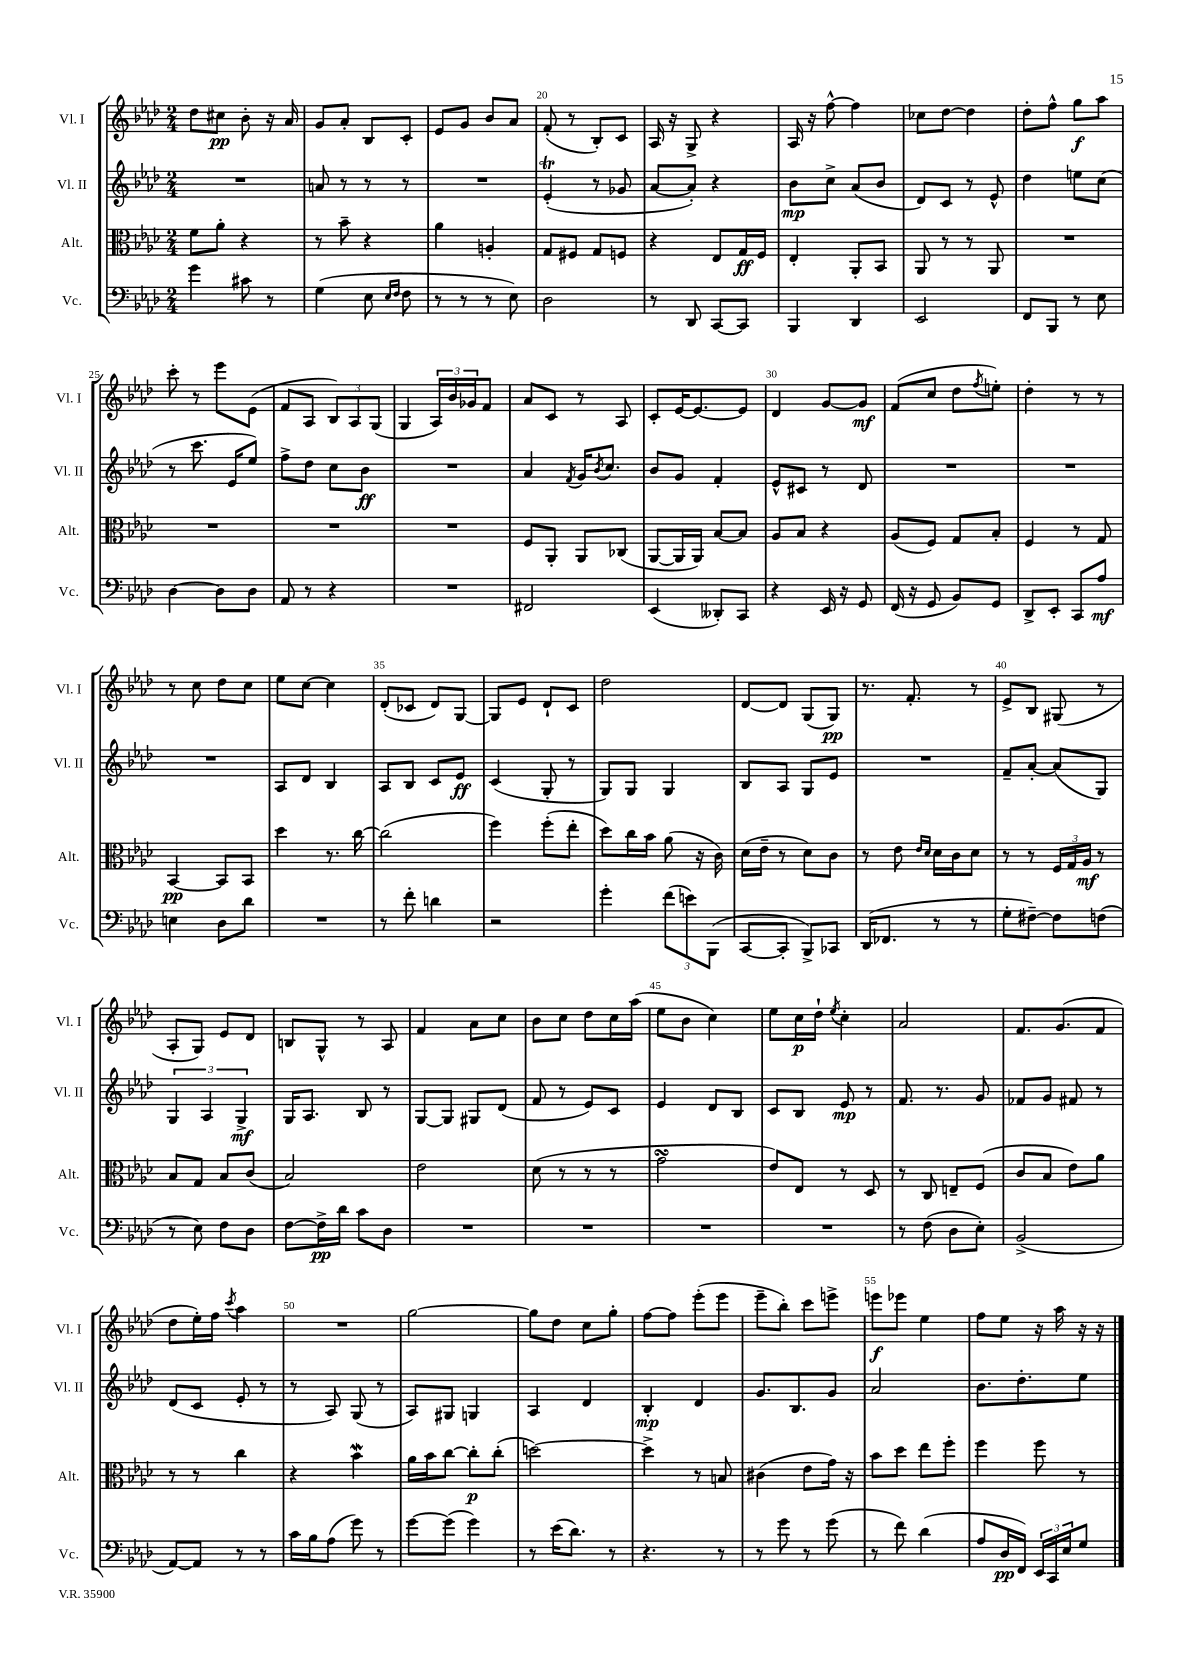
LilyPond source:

<<
\new StaffGroup <<
\new Staff = "s0" \with { instrumentName = "Vl. I" shortInstrumentName = "Vl. I" } {
    \clef treble \key aes \major \numericTimeSignature \time 2/4
    des''8 cis''8\pp bes'8-. r16 aes'16 |
    g'8 aes'8-. bes8 c'8-. |
    ees'8 g'8 bes'8 aes'8 |
    f'8-.( r8 bes8-.) c'8 |
    aes16 r16 g8-> r4 |
    aes16 r16 f''8~-^ f''4 |
    ces''8 des''8~ des''4 |
    des''8-. f''8-^ g''8\f aes''8 |
    c'''8-. r8 ees'''8 ees'8( |
    f'8 aes8 \tuplet 3/2 { bes8) aes8 g8( } |
    g4 \tuplet 3/2 { aes16) bes'16 ges'16 } f'8 |
    aes'8 c'8 r8 aes8 |
    c'8-. ees'16~ ees'8.~ ees'8 |
    des'4 g'8~ g'8\mf |
    f'8( c''8 des''8 \acciaccatura { f''8 } e''8-.) |
    des''4-. r8 r8 |
    r8 c''8 des''8 c''8 |
    ees''8 c''8~ c''4 |
    des'8-.( ces'8 des'8) g8~ |
    g8 ees'8 des'8-! c'8 |
    des''2 |
    des'8~ des'8 g8( g8\pp) |
    r8. f'8.-. r8 |
    ees'8-> bes8 gis8( r8 |
    aes8-. g8) ees'8 des'8 |
    b8 g8-^ r8 aes8 |
    f'4 aes'8 c''8 |
    bes'8 c''8 des''8 c''16 aes''16( |
    ees''8 bes'8 c''4) |
    ees''8 c''16\p des''16-! \acciaccatura { ees''8 } c''4-. |
    aes'2 |
    f'8. g'8.( f'8 |
    des''8 ees''16-.) f''16 \acciaccatura { c'''8 } aes''4 |
    R2 |
    g''2~ |
    g''8 des''8 c''8 g''8-. |
    f''8~ f''8 ees'''8-.( ees'''8 |
    ees'''8-- bes''8-.) c'''8 e'''8-> |
    e'''8\f ees'''8 ees''4 |
    f''8 ees''8 r16 aes''16 r16 r16 \bar "|." |
}
\new Staff = "s1" \with { instrumentName = "Vl. II" shortInstrumentName = "Vl. II" } {
    \clef treble \key aes \major \numericTimeSignature \time 2/4
    R2 |
    a'8 r8 r8 r8 |
    R2 |
    ees'4-.\trill( r8 ges'8 |
    aes'8~ aes'8-.) r4 |
    bes'8\mp c''8-> aes'8( bes'8 |
    des'8) c'8 r8 ees'8-^ |
    des''4 e''8 c''8( |
    r8 c'''8. ees'16 ees''8) |
    f''8-> des''8 c''8 bes'8\ff |
    R2 |
    aes'4 \acciaccatura { f'8 } g'16 \acciaccatura { bes'8 } c''8. |
    bes'8 g'8 f'4-. |
    ees'8-^ cis'8 r8 des'8 |
    R2 |
    R2 |
    R2 |
    aes8 des'8 bes4 |
    aes8 bes8 c'8 ees'8\ff |
    c'4( g8-. r8 |
    g8) g8 g4 |
    bes8 aes8 g8 ees'8 |
    R2 |
    f'8-- aes'8~-. aes'8( g8) |
    \tuplet 3/2 { g4 aes4 g4->\mf } |
    g16 aes8. bes8 r8 |
    g8~ g8 gis8 des'8( |
    f'8 r8 ees'8) c'8 |
    ees'4 des'8 bes8 |
    c'8 bes8 ees'8\mp r8 |
    f'8. r8. g'8 |
    fes'8 g'8 fis'8 r8 |
    des'8( c'8 ees'8-. r8 |
    r8 aes8) g8( r8 |
    aes8) gis8 g4 |
    aes4 des'4 |
    bes4-.\mp des'4 |
    g'8. bes8. g'8 |
    aes'2 |
    bes'8. des''8.-. ees''8 \bar "|." |
}
\new Staff = "s2" \with { instrumentName = "Alt." shortInstrumentName = "Alt." } {
    \clef alto \key aes \major \numericTimeSignature \time 2/4
    f'8 aes'8-. r4 |
    r8 bes'8-- r4 |
    aes'4 a4-. |
    g8 fis8 g8 f8 |
    r4 ees8 g16\ff f16 |
    ees4-. aes,8-. bes,8 |
    aes,8 r8 r8 aes,8 |
    R2 |
    R2 |
    R2 |
    R2 |
    f8 aes,8-. aes,8 ces8( |
    aes,8~ aes,16 aes,16) bes8~ bes8 |
    aes8 bes8 r4 |
    aes8( f8) g8 bes8-. |
    f4 r8 g8 |
    bes,4~\pp bes,8 bes,8 |
    des''4 r8. c''16~ |
    c''2( |
    f''4) f''8-.( ees''8-. |
    des''8) c''16 bes'16 aes'8( r16 c'16) |
    des'16( ees'16-- r8 des'8) c'8 |
    r8 ees'8 \grace { ees'16 des'16 } des'16 c'16 des'8 |
    r8 r8 \tuplet 3/2 { f16 g16 aes16\mf } r8 |
    bes8 g8 bes8 c'8( |
    bes2) |
    ees'2 |
    des'8( r8 r8 r8 |
    g'2\turn |
    ees'8) ees8 r8 des8 |
    r8 c8 e8-- f8( |
    c'8 bes8 ees'8) aes'8 |
    r8 r8 c''4 |
    r4 bes'4\mordent |
    aes'16 bes'16 c''8~ c''8-.\p c''8-.( |
    d''2~) |
    d''4-> r8 b8 |
    cis'4( ees'8 g'16) r16 |
    bes'8 des''8 ees''8 f''8-. |
    f''4 f''8 r8 \bar "|." |
}
\new Staff = "s3" \with { instrumentName = "Vc." shortInstrumentName = "Vc." } {
    \clef bass \key aes \major \numericTimeSignature \time 2/4
    g'4 cis'8 r8 |
    g4( ees8 \grace { ees16 f16 } f8 |
    r8 r8 r8 ees8) |
    des2 |
    r8 des,8 c,8~ c,8 |
    bes,,4 des,4 |
    ees,2 |
    f,8 bes,,8 r8 ees8 |
    des4~ des8 des8 |
    aes,8 r8 r4 |
    R2 |
    fis,2 |
    ees,4( deses,8-.) c,8 |
    r4 ees,16 r16 g,8 |
    f,16( r16 g,8 bes,8) g,8 |
    des,8-> ees,8-. c,8 aes8\mf |
    e4 des8 des'8 |
    R2 |
    r8 f'8-. d'4 |
    r2 |
    g'4-. \tuplet 3/2 { f'8( e'8) bes,,8( } |
    c,8~ c,8-. bes,,8->) ces,8 |
    des,16( fes,8. r8 r8 |
    g8-. fis8~--) fis8 f8( |
    r8 ees8) f8 des8 |
    f8~ f16->\pp des'16 c'8 des8 |
    R2 |
    R2 |
    R2 |
    R2 |
    r8 f8( des8 ees8-.) |
    bes,2->( |
    aes,8~) aes,8 r8 r8 |
    c'16 bes16 aes8( g'8) r8 |
    g'8~ g'8( g'4) |
    r8 ees'16( des'8.) r8 |
    r4. r8 |
    r8 g'8 r8 g'8( |
    r8 f'8) des'4( |
    aes8 des16\pp f,16) \tuplet 3/2 { ees,16 c,16 ees16 } g8 \bar "|." |
}
>>
>>
\layout { \context { \Score currentBarNumber = #17 \override BarNumber.break-visibility = ##(#f #t #t) barNumberVisibility = #(every-nth-bar-number-visible 5) } }
